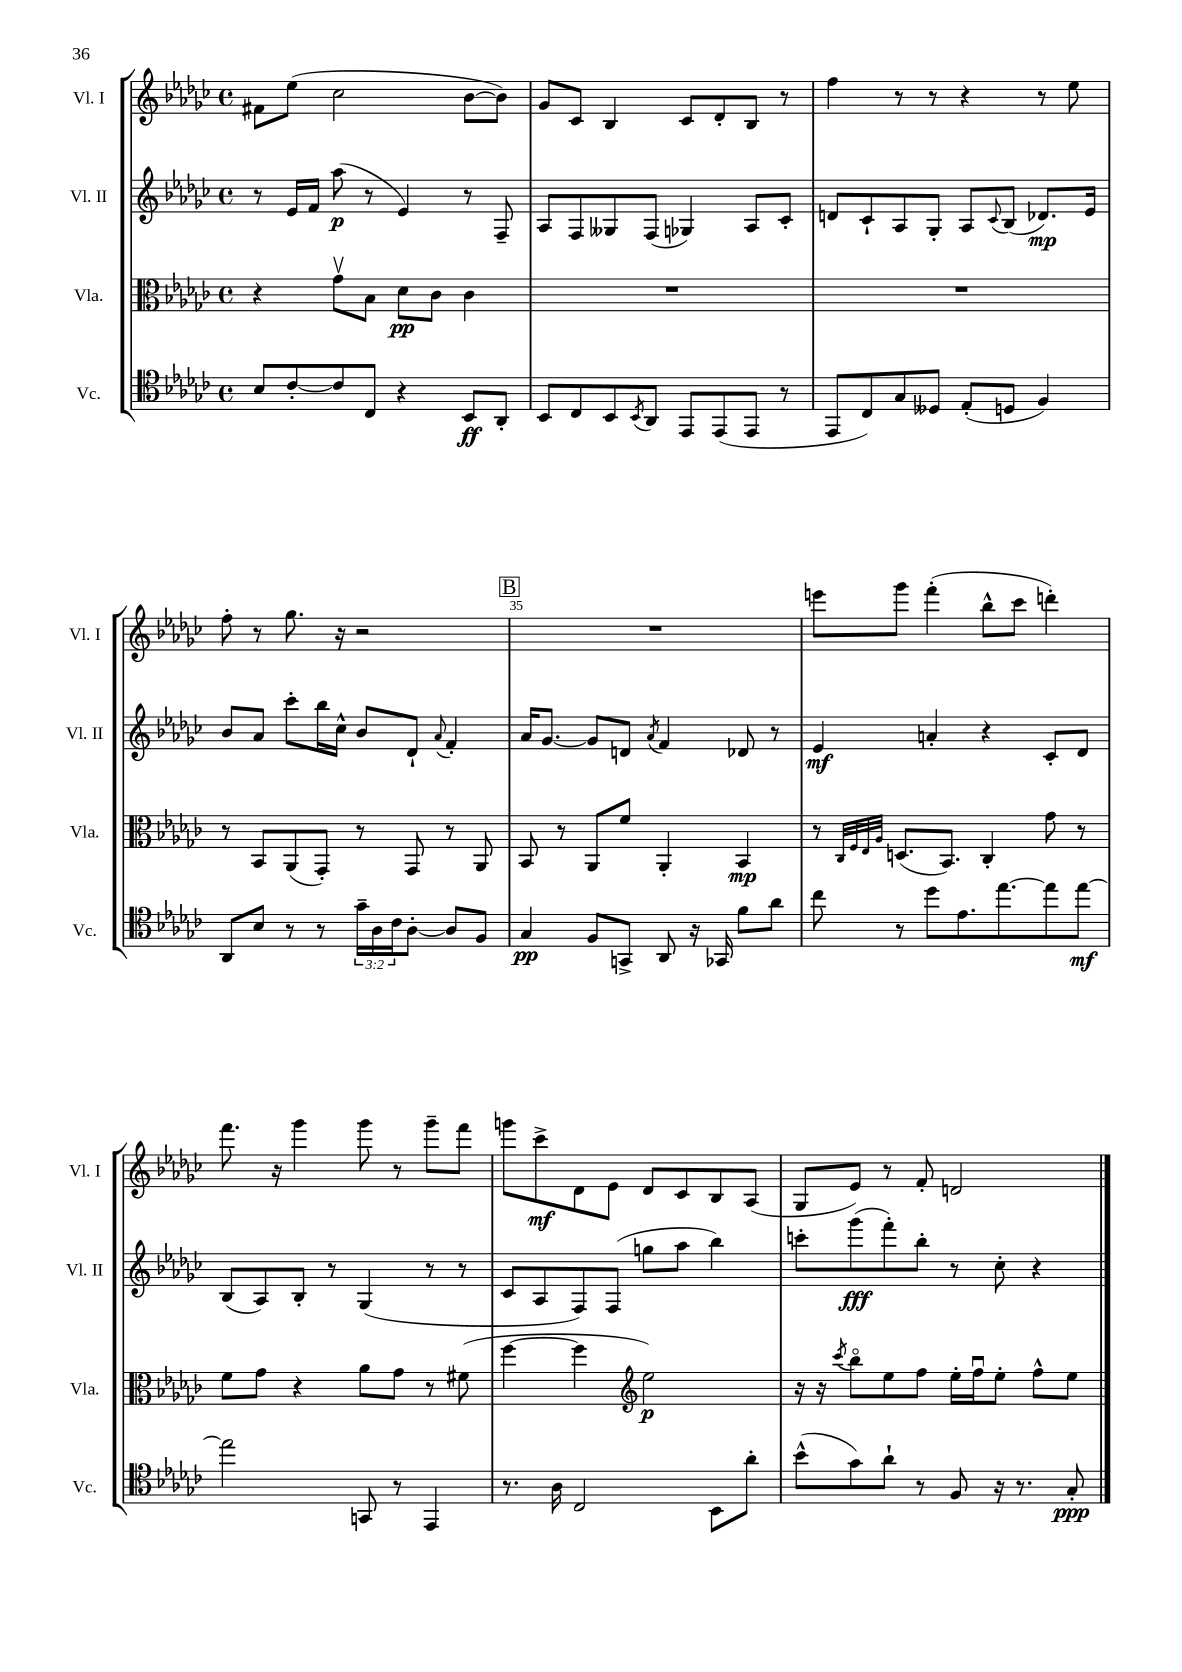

**kern	**kern	**kern	**kern
*staff4	*staff3	*staff2	*staff1
*clefC4	*clefC3	*clefG2	*clefG2
*k[b-e-a-d-g-c-]	*k[b-e-a-d-g-c-]	*k[b-e-a-d-g-c-]	*k[b-e-a-d-g-c-]
*M4/4	*M4/4	*M4/4	*M4/4
*met(c)	*met(c)	*met(c)	*met(c)
8B-/L	4r	8r	8f#\L
[8c-'/	.	16e-/LL	(8ee-\J
.	.	16f/JJ	.
8c-/]	8g-v\L	(8aa-\	2cc-\
8C-/J	8B-\J	8r	.
4r	8d-\L	4e-/)	.
.	8c-\J	.	.
8BB-/L	4c-\	8r	[8b-\L
8AA-'/J	.	8F~/	8b-\]J)
=	=	=	=
8BB-/L	1r	8A-/L	8g-/L
8C-/	.	8F/	8c-/J
8BB-/	.	8G--/	4B-/
8qBB-/	.	.	.
8AA-/J	.	(8F/J	.
8EE-/L	.	4G-/)	8c-/L
(8EE-/	.	.	8d-'/
8EE-/J	.	8A-/L	8B-/J
8r	.	8c-'/J	8r
=	=	=	=
8EE-/L	1r	8d/L	4ff\
8C-/)	.	8c-`/	.
8G-/	.	8A-/	8r
8D--/J	.	8G-'/J	8r
(8E-'/L	.	8A-/L	4r
.	.	8qqc-/	.
8D/J	.	(8B-/J	.
4F/)	.	8.d-/L)	8r
.	.	.	8ee-\
.	.	16e-/Jk	.
=	=	=	=
8AA-/L	8r	8b-/L	8ff'\
8B-/J	8BB-/L	8a-/J	8r
8r	(8AA-/	8ccc-'\L	8.gg-\
8r	8GG-'/J)	16bb-\L	.
.	.	16cc-^^\JJ	16r
24g-~\LL	8r	8b-/L	2r
24A-\	.	.	.
24c-\J	.	.	.
[8A-'\J	8GG-/	8d-`/J	.
.	.	8qqa-/	.
8A-/]L	8r	4f'/	.
8F/J	8AA-/	.	.
=	=	=	=
4G-/	8BB-/	16a-/LK	1r
.	.	[8.g-/J	.
.	8r	.	.
8F/L	8AA-/L	8g-/]L	.
8GG^/J	8f/J	8d/J	.
.	.	8qa-/	.
8AA-/	4AA-'/	4f/	.
16r	.	.	.
16GG-/	.	.	.
8f\L	4BB-/	8d-/	.
8a-\J	.	8r	.
=	=	=	=
8cc-\	8r	4e-/	8eee\L
.	32qqC-/LLL	.	.
.	32qqF/	.	.
.	32qqE-/	.	.
.	32qqA-/JJJ	.	.
8r	(8.D/L	.	8ggg-\J
8dd-\L	.	4a'/	(4fff'\
.	8.BB-/J)	.	.
8.e-\	.	.	.
.	4C-'/	4r	8bb-^^\L
[8.ee-\	.	.	.
.	.	.	8ccc-\J
8ee-\]	8g-\	8c-'/L	4ddd'\)
[8ee-\J	8r	8d-/J	.
=	=	=	=
2ee-\]	8f\L	(8B-/L	8.fff\
.	8g-\J	8A-/)	.
.	.	.	16r
.	4r	8B-'/J	4ggg-\
.	.	8r	.
8GG/	8a-\L	(4G-/	8ggg-\
8r	8g-\J	.	8r
4EE-/	8r	8r	8ggg-~\L
.	(8f#\	8r	8fff\J
=	=	=	=
8.r	[4ff\	8c-/L	8ggg\L
.	.	8A-/	8ccc-^\
16A-\	.	.	.
2C-/	4ff\]	8F/)	8d-\
.	.	(8F/J	8e-\J
*	*clefG2	*	*
.	2ee-\)	8gg\L	8d-/L
.	.	8aa-\J	8c-/
8BB-\L	.	4bb-\)	8B-/
8a-'\J	.	.	(8A-/J
=	=	=	=
(8b-^^\L	16r	8ccc'\L	8G-/L
.	16r	.	.
.	8qccc-/	.	.
8g-\)	8bb-o\L	(8ggg-\	8e-/J)
8a-`\J	8ee-\	8fff'\)	8r
8r	8ff\J	8bb-'\J	8f'/
8F/	16ee-'\LL	8r	2d/
.	16ffu\J	.	.
16r	8ee-'\J	8cc-'\	.
8.r	.	.	.
.	8ff^^\L	4r	.
8G-'/	8ee-\J	.	.
==	==	==	==
*-	*-	*-	*-
